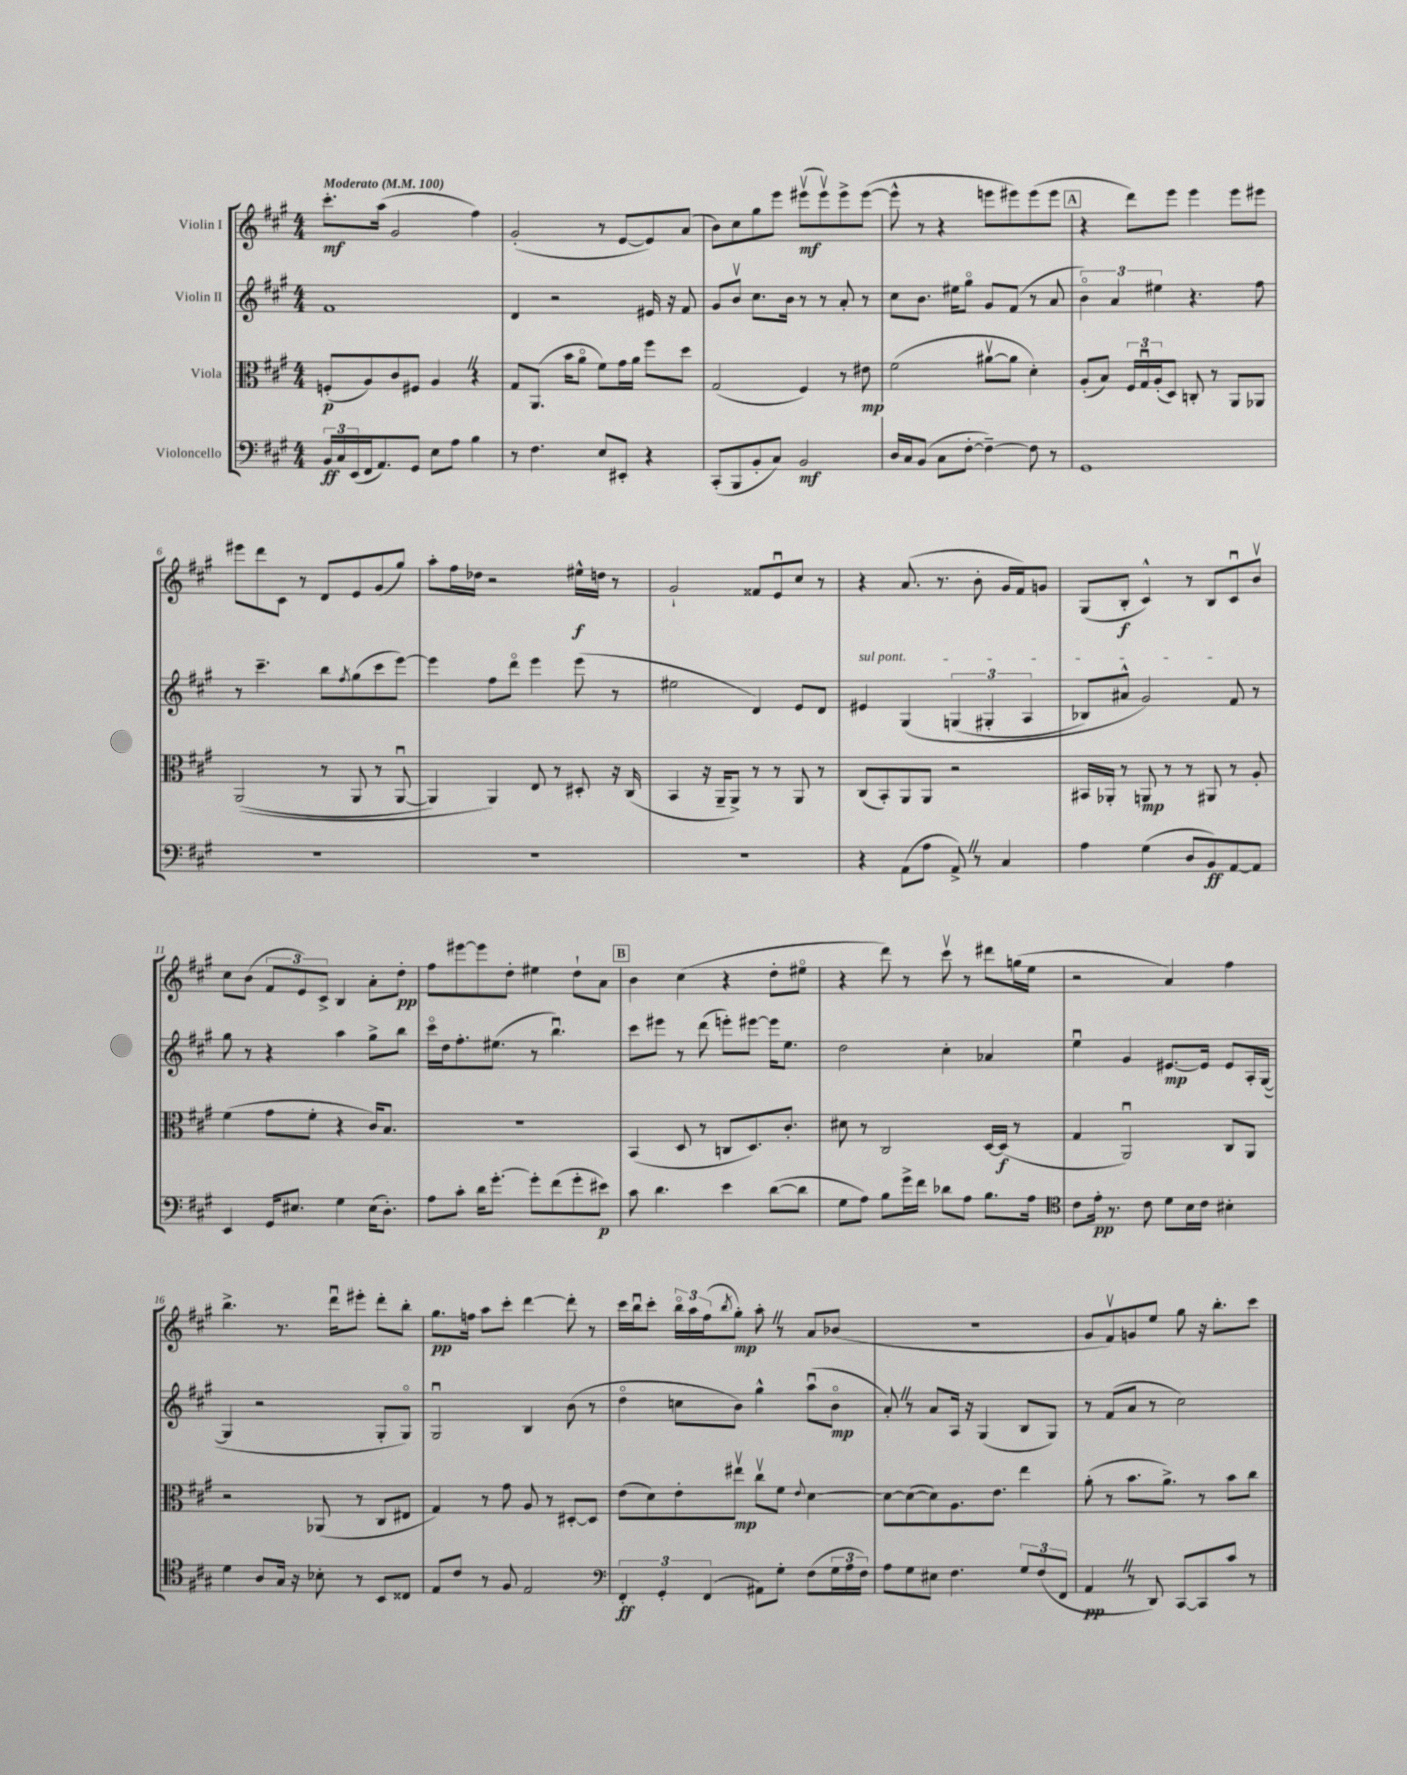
<<
\new StaffGroup <<
\new Staff = "s0" \with { instrumentName = "Violin I" } {
    \clef treble \key a \major \numericTimeSignature \time 4/4 \tempo "Moderato" 4 = 100
    cis'''8.-.\mf a''16( gis'2 fis''4) |
    gis'2-.( r8 e'8~ e'8) a'8( |
    b'8) cis''8 gis''8 e'''8 eis'''8\upbow\mf( eis'''8\upbow) eis'''8-> eis'''8~( |
    eis'''8-^ r8 r4 e'''8 eis'''8) eis'''8( eis'''8 |
    \mark \markup { \box "A" } r4 d'''8) e'''8 e'''4 e'''8 eis'''8 |
    eis'''8 d'''8 cis'8 r8 d'8 e'8 gis'8( gis''8) |
    a''8-. fis''16 des''16 r2 eis''16-^\f d''16 r8 |
    gis'2-! fisis'8 e'8\downbow cis''8 r8 |
    r4 a'8.( r8. b'8-. gis'16 fis'16) g'8 |
    gis8( b8-.\f cis'4-^) r8 b8 cis'8\downbow b'8\upbow |
    cis''8 b'8( \tuplet 3/2 { fis'8 e'8) cis'8-> } b4 a'8-. d''8-.\pp |
    fis''8 eis'''8~ eis'''8 d''8-. eis''4 d''8-! a'8 |
    \mark \markup { \box "B" } b'4 cis''4( r4 d''8-. eis''8\flageolet |
    r4 d'''8) r8 cis'''8\upbow r8 dis'''8 g''16( e''16 |
    r2 a'4) fis''4 |
    b''4.-> r8. d'''16\downbow eis'''8-. d'''8-. b''8-. |
    gis''8.\pp f''16 a''8 cis'''8-. d'''4~ d'''8-. r8 |
    cis'''16 b''16\downbow cis'''8-. \tuplet 3/2 { b''16\flageolet a''16 fis''16( } \acciaccatura { b''8 } gis''8-.\mp) a''8-. \once \override BreathingSign.text = \markup { \musicglyph "scripts.caesura.straight" } \breathe r8 a'8 bes'8( |
    R1 |
    gis'8 fis'8\upbow) g'8 e''8 gis''8 r16 b''8.-. cis'''8 \bar "|." |
}
\new Staff = "s1" \with { instrumentName = "Violin II" } {
    \clef treble \key a \major \numericTimeSignature \time 4/4
    fis'1 |
    d'4 r2 eis'16 r16 fis'8 |
    gis'8 b'8\upbow cis''8. b'16 r8 r8 a'8-. r8 |
    cis''8 b'8. eis''16 gis''8\flageolet gis'8 fis'8( r8 a'8 |
    \mark \markup { \box "A" } \tuplet 3/2 { b'4\flageolet) a'4 eis''4 } r4. fis''8 |
    r8 cis'''4.-- b''8 \acciaccatura { fis''8 } gis''8( cis'''8 e'''8~) |
    e'''4 fis''8 d'''8\flageolet e'''4 e'''8( r8 |
    eis''2 d'4) e'8 d'8 |
    \once \override TextSpanner.bound-details.left.text = \markup { \italic "sul pont." } eis'4\startTextSpan gis4\( \tuplet 3/2 { g4( gis4-. a4 } |
    bes8) ais'8-^ gis'2\) fis'8\stopTextSpan r8 |
    gis''8 r8 r4 a''4 gis''8-> b''8 |
    cis'''16\flageolet d''16 fis''8.-. eis''8.( r8 b''4.\downbow) |
    \mark \markup { \box "B" } cis'''8 eis'''8 r8 d'''8( e'''8-.) eis'''8~ eis'''16 e''8. |
    d''2 cis''4-. aes'4 |
    e''4\downbow gis'4 eis'8.~\mp eis'16 eis'8 a16-. gis16~( |
    gis4 r2 gis8-. gis8\flageolet) |
    gis2\downbow b4 b'8( r8 |
    d''4\flageolet c''8 b'8) gis''4-^ a''8\downbow( b'8\flageolet\mp |
    a'8-.) \once \override BreathingSign.text = \markup { \musicglyph "scripts.caesura.straight" } \breathe r8 a'8 a16 r16 gis4( b8 gis8) |
    r8 fis'8( a'8 r8 cis''2) \bar "|." |
}
\new Staff = "s2" \with { instrumentName = "Viola" } {
    \clef alto \key a \major \numericTimeSignature \time 4/4
    f8-.\p( a8) cis'8 fis8 a4 \once \override BreathingSign.text = \markup { \musicglyph "scripts.caesura.straight" } \breathe r4 |
    gis8 a,8.( b'16 a'8\flageolet fis'8) gis'16 a'16 fis''8 d''8 |
    gis2( fis4) r8 eis'8\mp |
    fis'2( ais'8~\upbow ais'8 d'4-.) |
    \mark \markup { \box "A" } a8-.( b8) \tuplet 3/2 { fis16 gis16\downbow a16-.( } d8) c8-. r8 a,8 aes,8 |
    a,2(\( r8 a,8 r8 a,8~\downbow |
    a,4) a,4\) e8 r8 dis8-. r16 cis16( |
    b,4 r16 a,16-- a,8->) r8 r8 a,8 r8 |
    cis8( b,8-.) a,8 a,8 r2 |
    bis,16 aes,16-. r8 a,8\mp r8 r8 ais,8 r8 a8-. |
    fis'4( gis'8 fis'8-. r4 cis'16) b8. |
    R1 |
    \mark \markup { \box "B" } b,4( d8 r8 c8 d8.) cis'8.-. |
    dis'8 r8 cis2 d16~ d16\f( r8 |
    gis4 a,2\downbow) cis8 a,8 |
    r2 aes,8( r8 cis8 eis8 |
    gis4) r8 gis'8 a8 r8 dis8~-. dis8 |
    e'8( d'8) e'8-. eis''8\upbow\mp cis''8\upbow fis'8 \appoggiatura { e'8 } d'4~ |
    d'8~ d'8~( d'8) a8. e'8. e''4 |
    a'8-.( r8 b'8. a'8.->) r8 b'8 cis''8 \bar "|." |
}
\new Staff = "s3" \with { instrumentName = "Violoncello" } {
    \clef bass \key a \major \numericTimeSignature \time 4/4
    \tuplet 3/2 { b,16\ff cis16 e,16( } fis,16 a,8.) gis,8 e8 a8 b4 |
    r8 fis4. e8 eis,8-. r4 |
    cis,8-.( b,,8 b,8-. cis8) b,2\mf |
    d16 cis16 b,8( cis8 fis8~-. fis4~--) fis8 r8 |
    \mark \markup { \box "A" } gis,1 |
    R1 |
    R1 |
    R1 |
    r4 a,8( a8 a,8->) \once \override BreathingSign.text = \markup { \musicglyph "scripts.caesura.straight" } \breathe r8 cis4 |
    a4 gis4( d8 b,8\ff) a,8~ a,8 |
    e,4 gis,16 eis8. gis4 eis16( d8.-.) |
    a8 cis'8-. d'16 gis'8.~-. gis'8-. fis'8( gis'8-. eis'8\p) |
    \mark \markup { \box "B" } cis'8 d'4. e'4 d'8~( d'8 |
    gis8 a8) b8 gis'16-> fis'16 des'8 a8 b8. a16 |
    \clef tenor cis'8 e'16-.\pp r8. cis'8 d'8 b16 cis'16 bis4-. |
    d'4 a8 gis16 r16 bes8-. r8 b,8 cisis8 |
    e8 cis'8 r8 fis8 e2 |
    \clef bass \tuplet 3/2 { fis,4-.\ff gis,4-. fis,4( } ais,8) gis8-. fis8( \tuplet 3/2 { gis16 a16 fis16) } |
    a8 gis8 eis8 fis4. \tuplet 3/2 { gis8 fis8( fis,8 } |
    a,4\pp \once \override BreathingSign.text = \markup { \musicglyph "scripts.caesura.straight" } \breathe r8 d,8) cis,8~ cis,8 cis'8 r8 \bar "|." |
}
>>
>>
